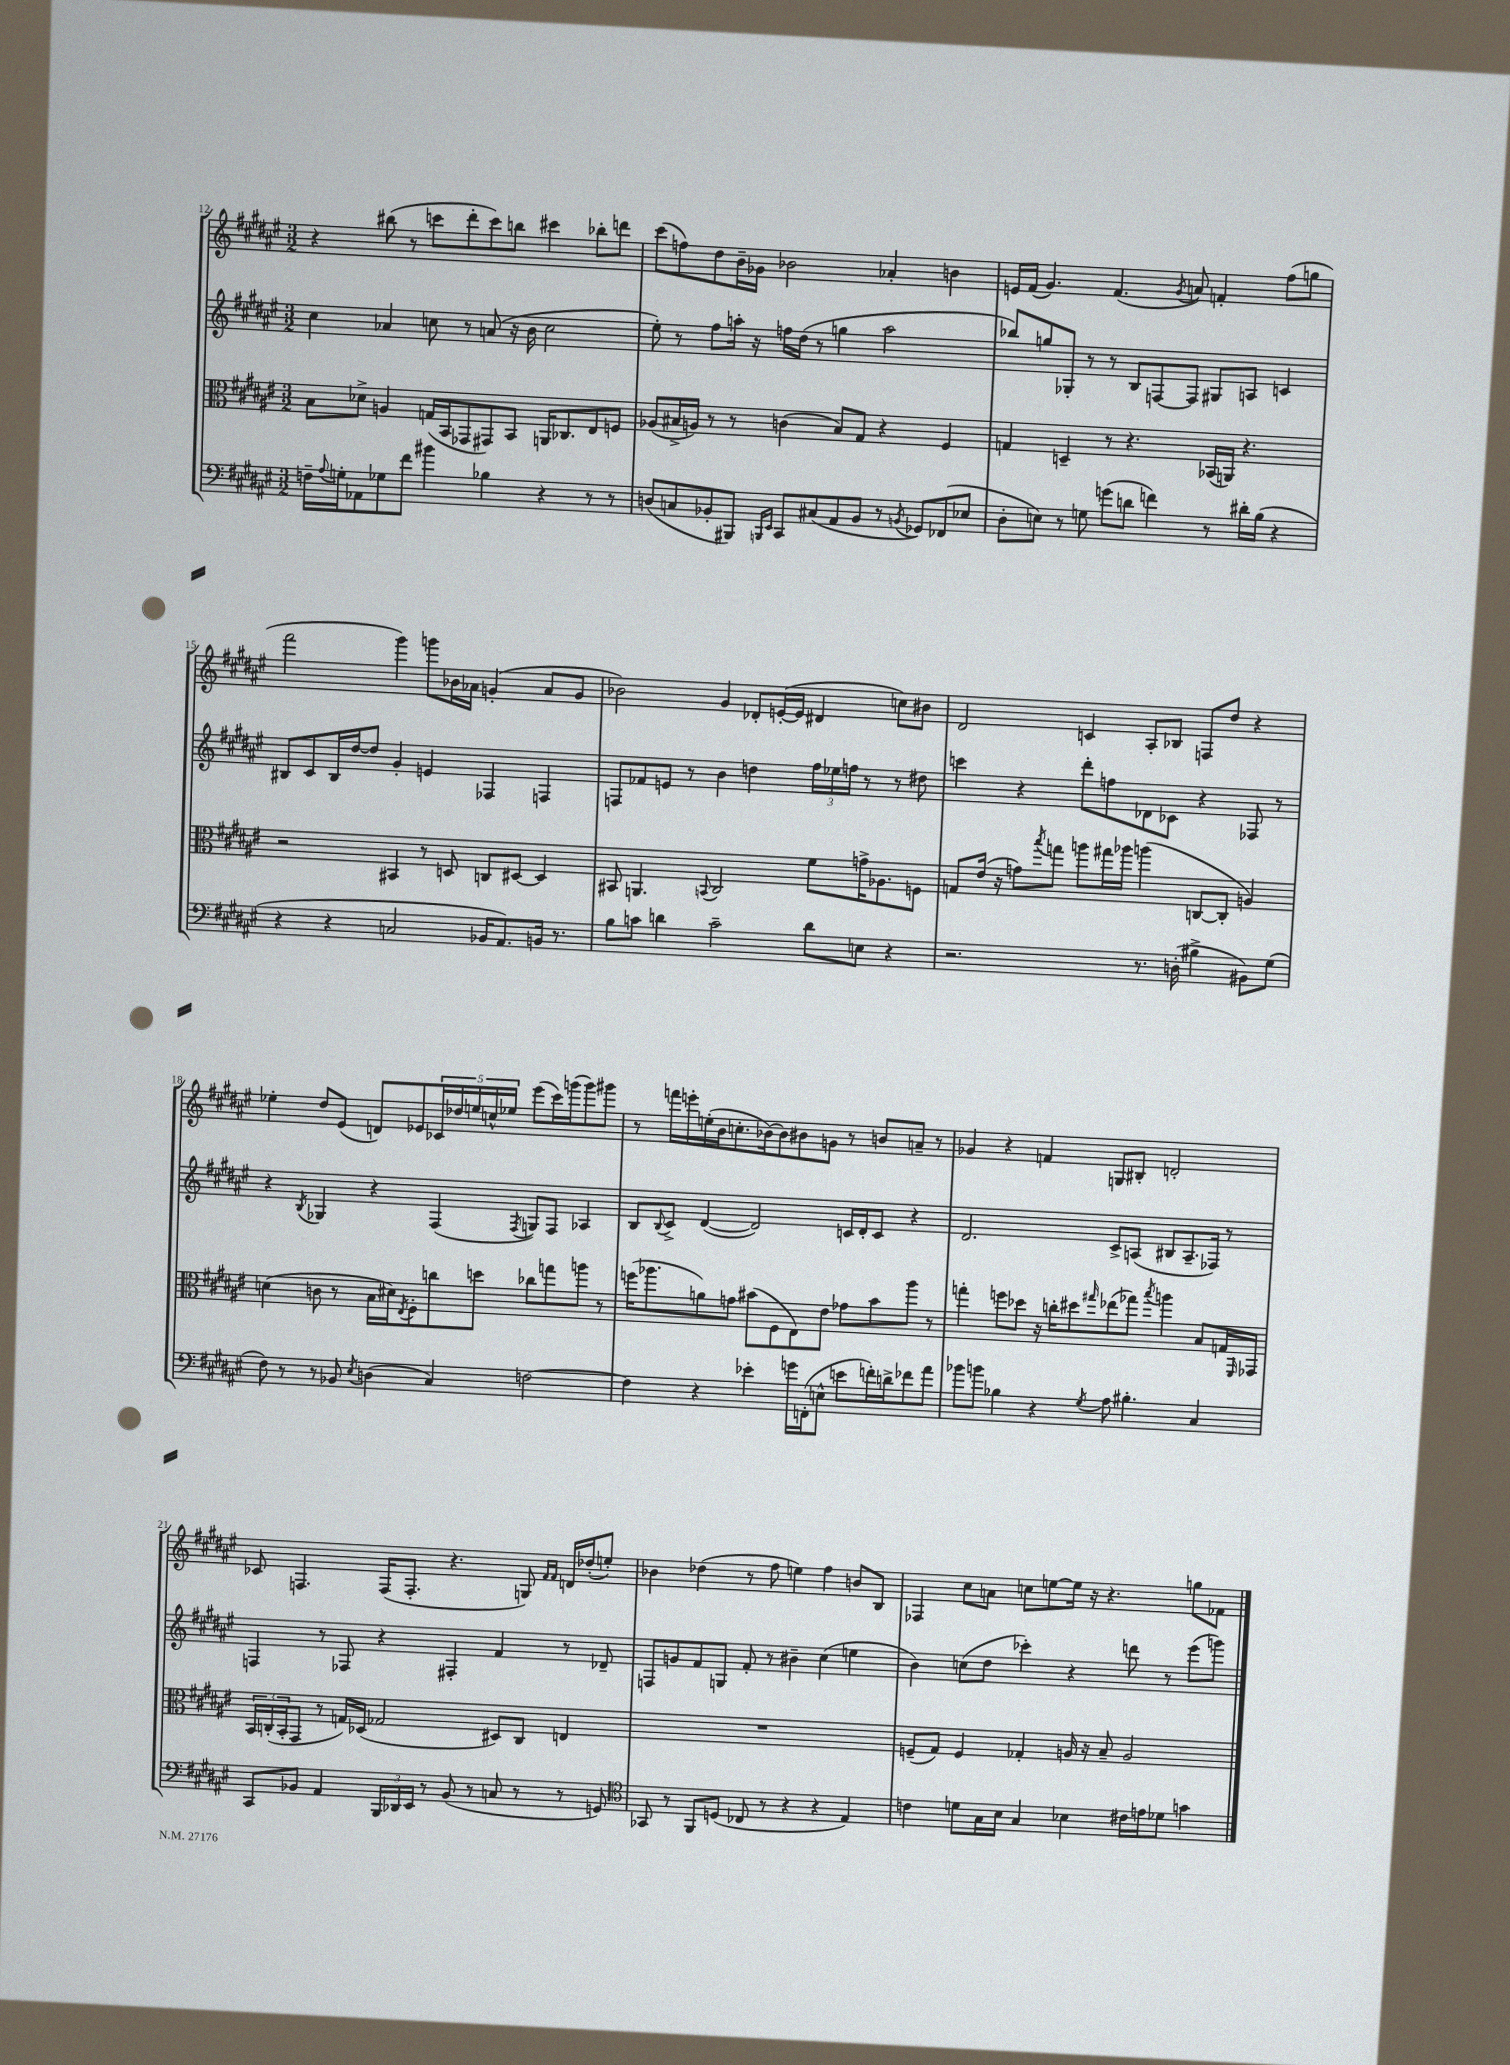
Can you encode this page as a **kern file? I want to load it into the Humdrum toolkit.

**kern	**kern	**kern	**kern
*staff4	*staff3	*staff2	*staff1
*clefF4	*clefC3	*clefG2	*clefG2
*k[f#c#g#d#a#e#]	*k[f#c#g#d#a#e#]	*k[f#c#g#d#a#e#]	*k[f#c#g#d#a#e#]
*M3/2	*M3/2	*M3/2	*M3/2
16F~	8B	4cc#	4r
8qqA#	.	.	.
16G'	.	.	.
8AA-	8d-^	.	.
8G-	4A	4a-	(8bb#
8f#	.	.	8r
4b#	(16G	8cc	8ccc
.	16BB	.	.
.	8GG-	8r	8ddd#'
4B-	8GG#)	(8a	8ccc)
.	8BB	16r	8bb
.	.	16b	.
4r	16AA	2cc	4ccc#
.	8.C-	.	.
8r	8E#	.	8bb-'
8r	8F	.	8ddd
=	=	=	=
(8D	(8A-	8ee#')	(8ccc#
8C	16B#^	8r	8ff)
.	16A)	.	.
8BB-'	8r	8ff#	8dd#
8BBB#)	8r	16aa'	16b~
.	.	16r	16g-
16qqBBB	.	.	.
16qqEE#	.	.	.
8CC#	(4c	16ff	2b-
.	.	(16dd#	.
(8C#	.	8r	.
8AA#	8B#)	4gg	.
8BB-	8G#	.	.
8r	4r	2aa	4a-'
8qBB	.	.	.
8GG-)	.	.	.
(8FF-	4F#	.	4b
8E-	.	.	.
=	=	=	=
8D#'	4G	8bb-)	16e
.	.	.	(16f#
8E)	.	8gg	4.g#)
8r	4D~	8G-'	.
8G	.	8r	.
(8g	8r	8r	(4.f#
8d	4.r	8B	.
4f)	.	[8F	.
.	.	.	8qg#
.	.	8F]	8a)
8r	(16BB-	8G#	4f'
.	16AA)	.	.
16d#'	4.r	8A	.
(16B	.	.	.
4r	.	4c	(8ff#
.	.	.	8gg
=	=	=	=
4r	2r	8B#	2fff#
.	.	8c#	.
4r	.	16B#	.
.	.	[16dd#	.
.	.	8dd#]	.
2C	4BB#	4g#'	4ggg#)
.	8r	4e	8ggg
.	8D	.	16b-
.	.	.	16a-
16BB-	8C	4F-	(4g'
8.AA#)	.	.	.
.	[8D#	.	.
16BB	4D#]	4F	8a-
8.r	.	.	.
.	.	.	8g
=	=	=	=
8B	8BB#	8F	2b-)
8c	4.AA	8f-	.
4d	.	8e	.
.	.	8r	.
.	8qqBB	.	.
2c~	2C#	4b	4g#
.	.	4dd	8d-'
.	.	.	([16e'
.	.	.	16e]
8d	8f#	24ff#	4d#
.	.	24ee-	.
.	.	24ff	.
8E	16g^	8r	.
.	8.A-	.	.
4r	.	8r	8cc)
.	8F	8dd#	8b#
=	=	=	=
2.r	8G	4ccc	2d#
.	(16e#	.	.
.	16r	.	.
.	8g)	4r	.
.	8qbb	.	.
.	8gg	.	.
.	8aa	8ddd#'	4c
.	16gg#	8ff	.
.	16aa-	.	.
8.r	(4aa	8d-	8A#'
.	.	8c-	8B-
(16D'	.	.	.
4B#^	[8C	4r	8F
.	8C']	.	8dd#
8BB#)	4A)	8F-	4r
(8G#	.	8r	.
=	=	=	=
8F#)	(4d	4r	4ee-'
8r	.	.	.
.	.	8qB	.
8r	8c	4G-	8dd#
8BB-	8r	.	(8e#
8qE#	.	.	.
(4D	16B	4r	8d)
.	16d#)	.	.
.	8qE#	.	.
.	8F#'	.	8e-
4C#)	8cc	(4F#	20c-
.	.	.	20dd-
.	.	.	20ee
.	8dd	.	.
.	.	.	20cc^^
.	.	.	20ee-
.	.	8qF#	.
[2F	8cc-	8G)	(8eee#
.	8gg	8F#	16ccc#)
.	.	.	(16ggg
.	8aa	4A-	8ggg)
.	8r	.	8ggg#
=	=	=	=
4F]	(16ff	8B	8r
.	8.aa-	.	.
.	.	8qqB	.
.	.	8c#^	16fff
.	.	.	16eee'
4r	8a)	([4d#	(16ee'
.	.	.	16b
.	8g	.	8.cc'
4e-'	(8b#	2d#])	.
.	.	.	[16b-)
.	8F#	.	8b-]
16g	8E#)	.	8b#
(16FF'	.	.	.
8E^^	8e#	.	8g
8e	8g-	16c	8r
.	.	16d#'	.
16f')	8b#	8c	8b
16d^	.	.	.
8f-	8aa-	4r	8a~
8a#	8r	.	8r
=	=	=	=
8b-	4gg'	2.d#	4g-
8b	.	.	.
4B-	8ff	.	4r
.	8dd-	.	.
4r	16r	.	4f
.	16cc'	.	.
.	8dd#	.	.
8qG#	16qqgg#	.	.
8A#	(8ee-	8c#^	8G
4.B#'	8gg-)	(8A	8B#'
.	8qbb	.	.
.	4aa	8B#	2d'
.	.	8.A~	.
4C#	8B	.	.
.	.	16F-)	.
.	16G	8r	.
.	16qqFF#	.	.
.	16GG-	.	.
=	=	=	=
8CC#	24BB	4F	8c-
.	(24C'	.	.
.	24BB'	.	.
8BB-	8GG#	.	4.F
4AA#	8r	8r	.
.	16G)	8F-	.
.	(16D-	.	.
24BBB	2G-	4r	(16F
24DD-	.	.	.
.	.	.	8.F'
24EE#	.	.	.
8r	.	.	.
(8BB-	.	4F#'	4.r
8r	.	.	.
8C	8D#)	4f#	.
8r	8C	.	8G)
.	.	.	16qqf#
.	.	.	16qqf#
8r	4E	8r	16d
.	.	.	(16dd-'
8GG)	.	8d-~	8ee')
=	=	=	=
*clefC4	*	*	*
8GG-	1.r	8F	4b-
8r	.	8g	.
8FF#	.	8f#	(4dd-
(8D	.	8G	.
8C-	.	8f#'	8r
8r	.	8r	8ff#
4r	.	4b#~	4ee)
4r	.	(4cc#	4ff#
4E#)	.	4ee	8b
.	.	.	8B
=	=	=	=
4c	(8F~	4b)	4F-
.	8G#)	.	.
8d	4F	(8cc	8cc#
16G#	.	8dd#	8a
16B	.	.	.
4G#	4G-'	4ccc-')	8cc
.	.	.	[8ee
4B-	16A	4r	16ee]
.	16r	.	16r
.	8B~	.	4.r
16c#	2A	8ddd	.
16e	.	.	.
8d-	.	8r	.
4g	.	(8eee#	8gg
.	.	8ggg)	8f-
==	==	==	==
*-	*-	*-	*-
